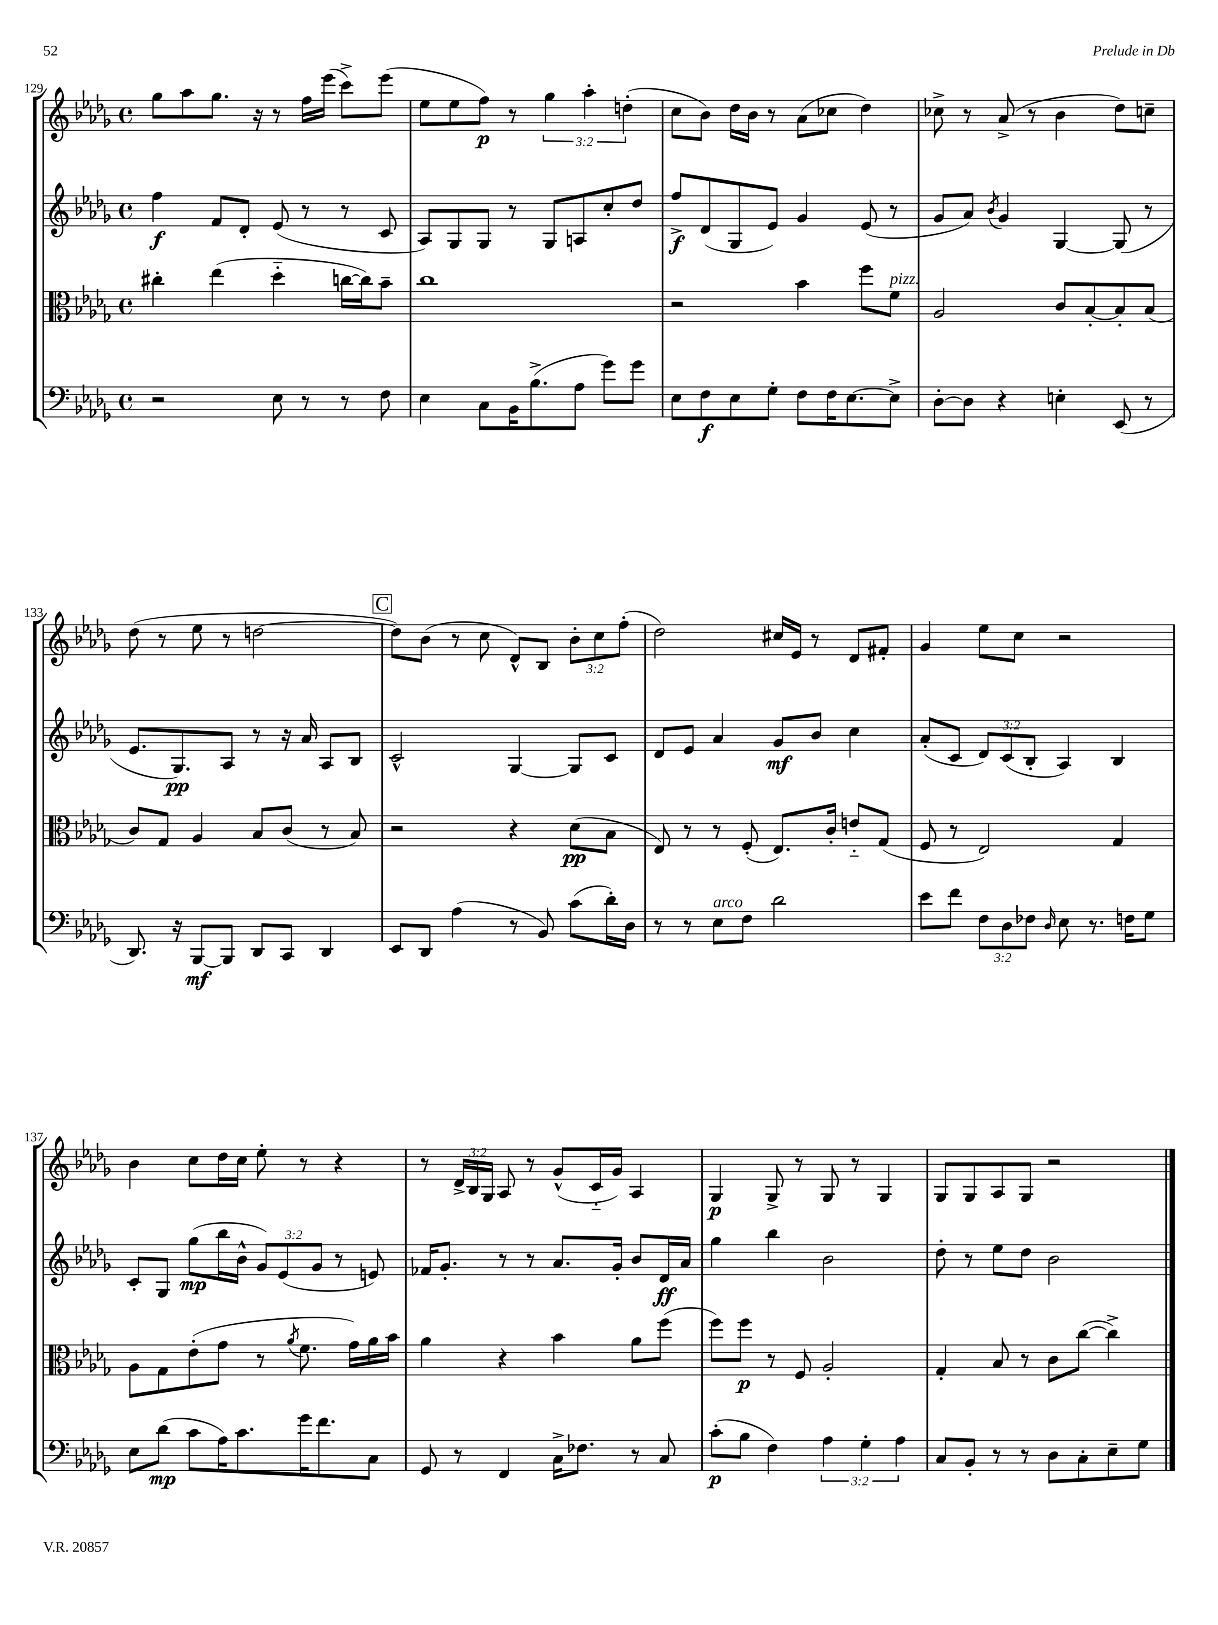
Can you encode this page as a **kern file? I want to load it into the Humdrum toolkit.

**kern	**kern	**kern	**kern
*staff4	*staff3	*staff2	*staff1
*clefF4	*clefC3	*clefG2	*clefG2
*k[b-e-a-d-g-]	*k[b-e-a-d-g-]	*k[b-e-a-d-g-]	*k[b-e-a-d-g-]
*M4/4	*M4/4	*M4/4	*M4/4
*met(c)	*met(c)	*met(c)	*met(c)
2r	4cc#'	4ff	8gg-
.	.	.	8aa-
.	(4ee-	8f	8.gg-
.	.	8d-'	.
.	.	.	16r
8E-	4dd-'~	(8e-	8r
8r	.	8r	16ff
.	.	.	(16eee-
8r	[16cc	8r	8ccc^)
.	16cc])	.	.
8F	8b-~	8c	(8eee-
=	=	=	=
4E-	1cc	8A-)	8ee-
.	.	8G-	8ee-
8C	.	8G-	8ff)
16BB-	.	8r	8r
(8.B-^	.	.	.
.	.	8G-	6gg-
8A-	.	8A	.
.	.	.	6aa-'
8g-)	.	8cc'	.
.	.	.	(6dd'
8g-	.	8dd-	.
=	=	=	=
8E-	2r	8ff^	8cc
8F	.	(8d-	8b-)
8E-	.	8G-	16dd-
.	.	.	16b-
8G-'	.	8e-)	8r
8F	4b-	4g-	(8a-
16F	.	.	8cc-
[8.E-	.	.	.
.	8ff	(8e-	4dd-)
8E-^]	8f	8r	.
=	=	=	=
[8D-'	2A-	8g-	8cc-^
8D-]	.	8a-)	8r
.	.	8qb-	.
4r	.	4g-	(8a-^
.	.	.	8r
4E'	8c	[4G-	4b-
.	[8B-'	.	.
(8EE-	8B-']	(8G-]	8dd-)
8r	(8B-	8r	8cc~
=	=	=	=
8.DD-)	8c)	8.e-	(8dd-
.	8G-	.	8r
16r	.	8.G-)	.
[8BBB-	4A-	.	8ee-
8BBB-]	.	8A-	8r
8DD-	8B-	8r	[2dd
8CC	(8c	16r	.
.	.	16a-	.
4DD-	8r	8A-	.
.	8B-)	8B-	.
=	=	=	=
8EE-	2r	2c^^	8dd])
8DD-	.	.	(8b-
(4A-	.	.	8r
.	.	.	8cc
8r	4r	[4G-	8d-^^)
8BB-)	.	.	8B-
(8c	(8d-	8G-]	12b-'
.	.	.	12cc
16d-')	8B-	8c	.
.	.	.	(12ff'
16D-	.	.	.
=	=	=	=
8r	8E-)	8d-	2dd-)
8r	8r	8e-	.
8E-	8r	4a-	.
8F	(8F'	.	.
2d-	8.E-)	8g-	16cc#
.	.	.	16e-
.	.	8b-	8r
.	16c'	.	.
.	8e'~	4cc	8d-
.	(8G-	.	8f#'
=	=	=	=
8e-	8F	(8a-'	4g-
8f	8r	8c	.
12F	2E-)	12d-)	8ee-
12D-	.	(12c	.
.	.	.	8cc
12F-	.	12B-'	.
16qqD-	.	.	.
8E-	.	4A-)	2r
8.r	.	.	.
.	4G-	4B-	.
16F	.	.	.
8G-	.	.	.
=	=	=	=
8E-	8A-	8c'	4b-
(8d-	8G-	8G-	.
8c	(8e-'	(8gg-	8cc
16A-)	8g-	16bb-	16dd-
8.c	.	16b-^^	16cc
.	8r	12g-)	8ee-'
.	.	(12e-	.
.	8qa-	.	.
16g-	8.f	.	8r
.	.	12g-	.
8.f	.	.	.
.	.	8r	4r
.	16g-)	.	.
8C	16a-	8e)	.
.	16b-	.	.
=	=	=	=
8GG-	4a-	16f-	8r
.	.	8.g-'	.
8r	.	.	24d-^
.	.	.	24B-
.	.	.	24G-
4FF	4r	8r	8A-
.	.	8r	8r
16C^	4b-	8.a-	(8g-^^
8.F-	.	.	.
.	.	.	16c'~
.	.	16g-'	16g-)
8r	8a-	8b-	4A-
8C	(8ff	16d-	.
.	.	16a-	.
=	=	=	=
(8c'	8ff)	4gg-	4G-
8B-	8ff	.	.
4F)	8r	4bb-	8G-^
.	8F	.	8r
6A-	2A-'	2b-	8G-
.	.	.	8r
6G-'	.	.	.
.	.	.	4G-
6A-	.	.	.
=	=	=	=
8C	4G-'	8dd-'	8G-
8BB-'	.	8r	8G-
8r	8B-	8ee-	8A-
8r	8r	8dd-	8G-
8D-	8c	2b-	2r
8C'	([8cc	.	.
8E-~	4cc^])	.	.
8G-	.	.	.
==	==	==	==
*-	*-	*-	*-
